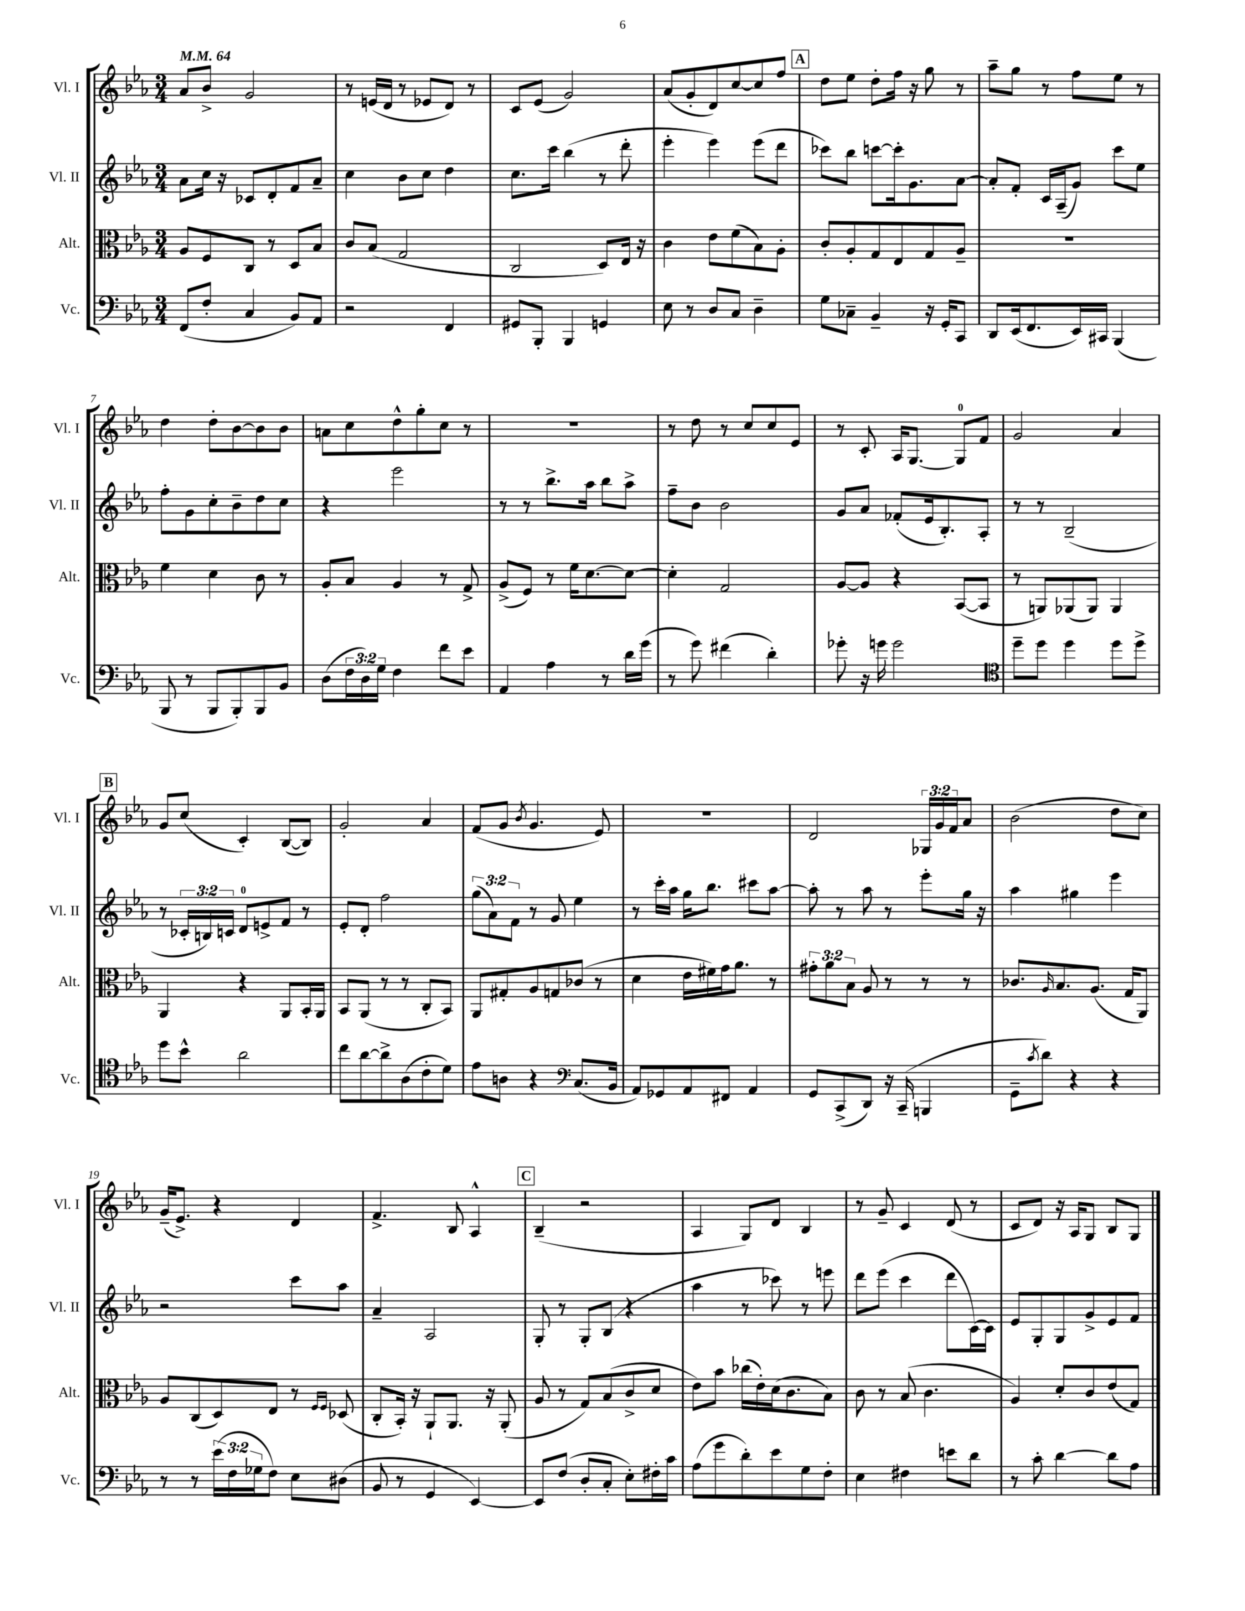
<<
\new StaffGroup <<
\new Staff = "s0" \with { instrumentName = "Vl. I" shortInstrumentName = "Vl. I" } {
    \clef treble \key ees \major \numericTimeSignature \time 3/4 \override Staff.TupletNumber.text = #tuplet-number::calc-fraction-text \tempo 4 = 64
    aes'8 bes'8-> g'2 |
    r8 e'16( d'16 r8 ees'8 d'8) r8 |
    c'8 ees'8( g'2) |
    aes'8( g'8-. d'8) c''8~ c''8 f''8 |
    \mark \markup { \box "A" } d''8 ees''8 d''8-. f''16 r16 g''8 r8 |
    aes''8-- g''8 r8 f''8 ees''8 r8 |
    d''4 d''8-. bes'8~ bes'8 bes'8 |
    a'8 c''8 d''8-^ g''8-. c''8 r8 |
    R2. |
    r8 d''8 r8 c''8 c''8 ees'8 |
    r8 c'8-. aes16 g8.~ g8-0 f'8 |
    g'2 aes'4 |
    \mark \markup { \box "B" } g'8 c''8( c'4-.) bes8~( bes8) |
    g'2-. aes'4 |
    f'8( g'8 \acciaccatura { bes'8 } g'4. ees'8) |
    R2. |
    d'2 \tuplet 3/2 { ges16 g'16 f'16 } aes'8 |
    bes'2( d''8 c''8) |
    g'16--( ees'8.->) r4 d'4 |
    f'4.-> bes8 aes4-^ |
    \mark \markup { \box "C" } bes4--( r2 |
    aes4 g8) d'8 bes4 |
    r8 g'8-- c'4 d'8( r8 |
    c'8 d'8) r16 aes16 g8 bes8 g8 \bar "|." |
}
\new Staff = "s1" \with { instrumentName = "Vl. II" shortInstrumentName = "Vl. II" } {
    \clef treble \key ees \major \numericTimeSignature \time 3/4 \override Staff.TupletNumber.text = #tuplet-number::calc-fraction-text
    aes'8 c''16 r16 ces'8 d'8-. f'8 aes'8-- |
    c''4 bes'8 c''8 d''4 |
    c''8. c'''16 bes''4( r8 d'''8-. |
    ees'''4-. ees'''4) ees'''8( d'''8 |
    \mark \markup { \box "A" } ces'''8) bes''8 c'''8~ c'''16-. g'8. aes'8~ |
    aes'8-. f'8-. c'16 aes16--( g'8) c'''8 ees''8 |
    f''8-. g'8 c''8-. bes'8-- d''8 c''8 |
    r4 ees'''2 |
    r8 r8 bes''8.-> aes''16 bes''8 aes''8-> |
    f''8-- bes'8 bes'2 |
    g'8 aes'8 fes'8-.( ees'16 bes8.-.) aes8-. |
    r8 r8 bes2--( |
    \mark \markup { \box "B" } r8 \tuplet 3/2 { ces'16-. b16) c'16 } d'8-0 e'8-> f'8 r8 |
    ees'8-. d'8-. f''2 |
    \tuplet 3/2 { g''8( aes'8) f'8 } r8 g'8 ees''4 |
    r8 c'''16-. aes''16 g''16 bes''8. cis'''8 aes''8~ |
    aes''8-. r8 aes''8 r8 ees'''8-. g''16 r16 |
    aes''4 gis''4 ees'''4 |
    r2 c'''8 aes''8 |
    aes'4-- aes2 |
    \mark \markup { \box "C" } g8-. r8 g8-. bes8( r4 |
    aes''4 r8 ces'''8) r8 e'''8 |
    d'''8 ees'''8( c'''4 d'''8 c'16~) c'16 |
    ees'8 g8-. g8 g'8-> ees'8 f'8 \bar "|." |
}
\new Staff = "s2" \with { instrumentName = "Alt." shortInstrumentName = "Alt." } {
    \clef alto \key ees \major \numericTimeSignature \time 3/4 \override Staff.TupletNumber.text = #tuplet-number::calc-fraction-text
    aes8 f8 c8 r8 d8 bes8 |
    c'8 bes8( g2 |
    c2 d8) ees16 r16 |
    c'4 ees'8 f'8( bes8) aes8-. |
    \mark \markup { \box "A" } c'8-. aes8-. g8 ees8 g8 aes8-- |
    R2. |
    f'4 d'4 c'8 r8 |
    aes8-. bes8 aes4 r8 g8-> |
    aes8->( f8) r8 f'16 d'8.~ d'8~ |
    d'4-. g2 |
    aes8~ aes8 r4 bes,8~( bes,8 |
    r8 a,8) aes,8( aes,8) aes,4 |
    \mark \markup { \box "B" } aes,4 r4 aes,8 bes,16-. aes,16 |
    bes,8 aes,8( r8 r8 c8-. bes,8) |
    aes,8 gis8-. aes8 g8 ces'8( r8 |
    d'4 ees'16 fis'16) g'16 aes'8. r8 |
    \tuplet 3/2 { gis'8-. aes'8 bes8 } aes8 r8 r8 r8 |
    ces'8. \grace { aes16 } bes8. aes8.( g16 aes,8) |
    aes8 c8( d8) ees8 r8 \grace { f16 f16 } des8( |
    c8-. bes,16-.) r16 aes,8-! aes,8. r16 aes,8-.( |
    \mark \markup { \box "C" } aes8 r8 g8) bes8( c'8-> d'8 |
    ees'8) bes'8 ces''16( ees'16-.) d'16( c'8. bes8) |
    c'8 r8 bes8( c'4. |
    aes4) d'8-. c'8 ees'8( g8) \bar "|." |
}
\new Staff = "s3" \with { instrumentName = "Vc." shortInstrumentName = "Vc." } {
    \clef bass \key ees \major \numericTimeSignature \time 3/4 \override Staff.TupletNumber.text = #tuplet-number::calc-fraction-text
    f,8( f8-. c4 bes,8) aes,8 |
    r2 f,4 |
    gis,8 bes,,8-. bes,,4 g,4 |
    ees8 r8 d8 c8 d4-- |
    \mark \markup { \box "A" } g8 ces8-- bes,4-- r16 g,16-. c,8 |
    d,8 ees,16( f,8. ees,16) cis,16 bes,,4( |
    bes,,8 r8 bes,,8 bes,,8-.) bes,,8 bes,8 |
    d8( \tuplet 3/2 { f16 d16) g16 } f4 f'8 ees'8 |
    aes,4 aes4 r8 d'16 g'16( |
    r8 g'8) fis'4( d'4-.) |
    ges'8-. r16 g'16 g'2 |
    \clef tenor d''8-- d''8 d''4 d''8 d''8-> |
    \mark \markup { \box "B" } d''8 bes'8-^ aes'2 |
    c''8 aes'8~ aes'8-> aes8( c'8-. d'8) |
    ees'8 a8 r4 \clef bass c8.( bes,16 |
    aes,8) ges,8 aes,8 fis,8 aes,4 |
    g,8 c,8->( d,8) r16 c,16--( b,,4 |
    g,8-- \acciaccatura { c'8 } d'8) r4 r4 |
    r8 r8 \tuplet 3/2 { ees'16( f16 ges16 } f8) ees8 dis8( |
    bes,8 r8 g,4 ees,4~) |
    \mark \markup { \box "C" } ees,8 f8( d8-. c8-. ees8-.) fis16-. c'16 |
    aes8( g'8 d'8-.) ees'8 g8 f8-. |
    ees4 fis4 e'8 d'8 |
    r8 c'8-. d'4~ d'8 aes8 \bar "|." |
}
>>
>>
